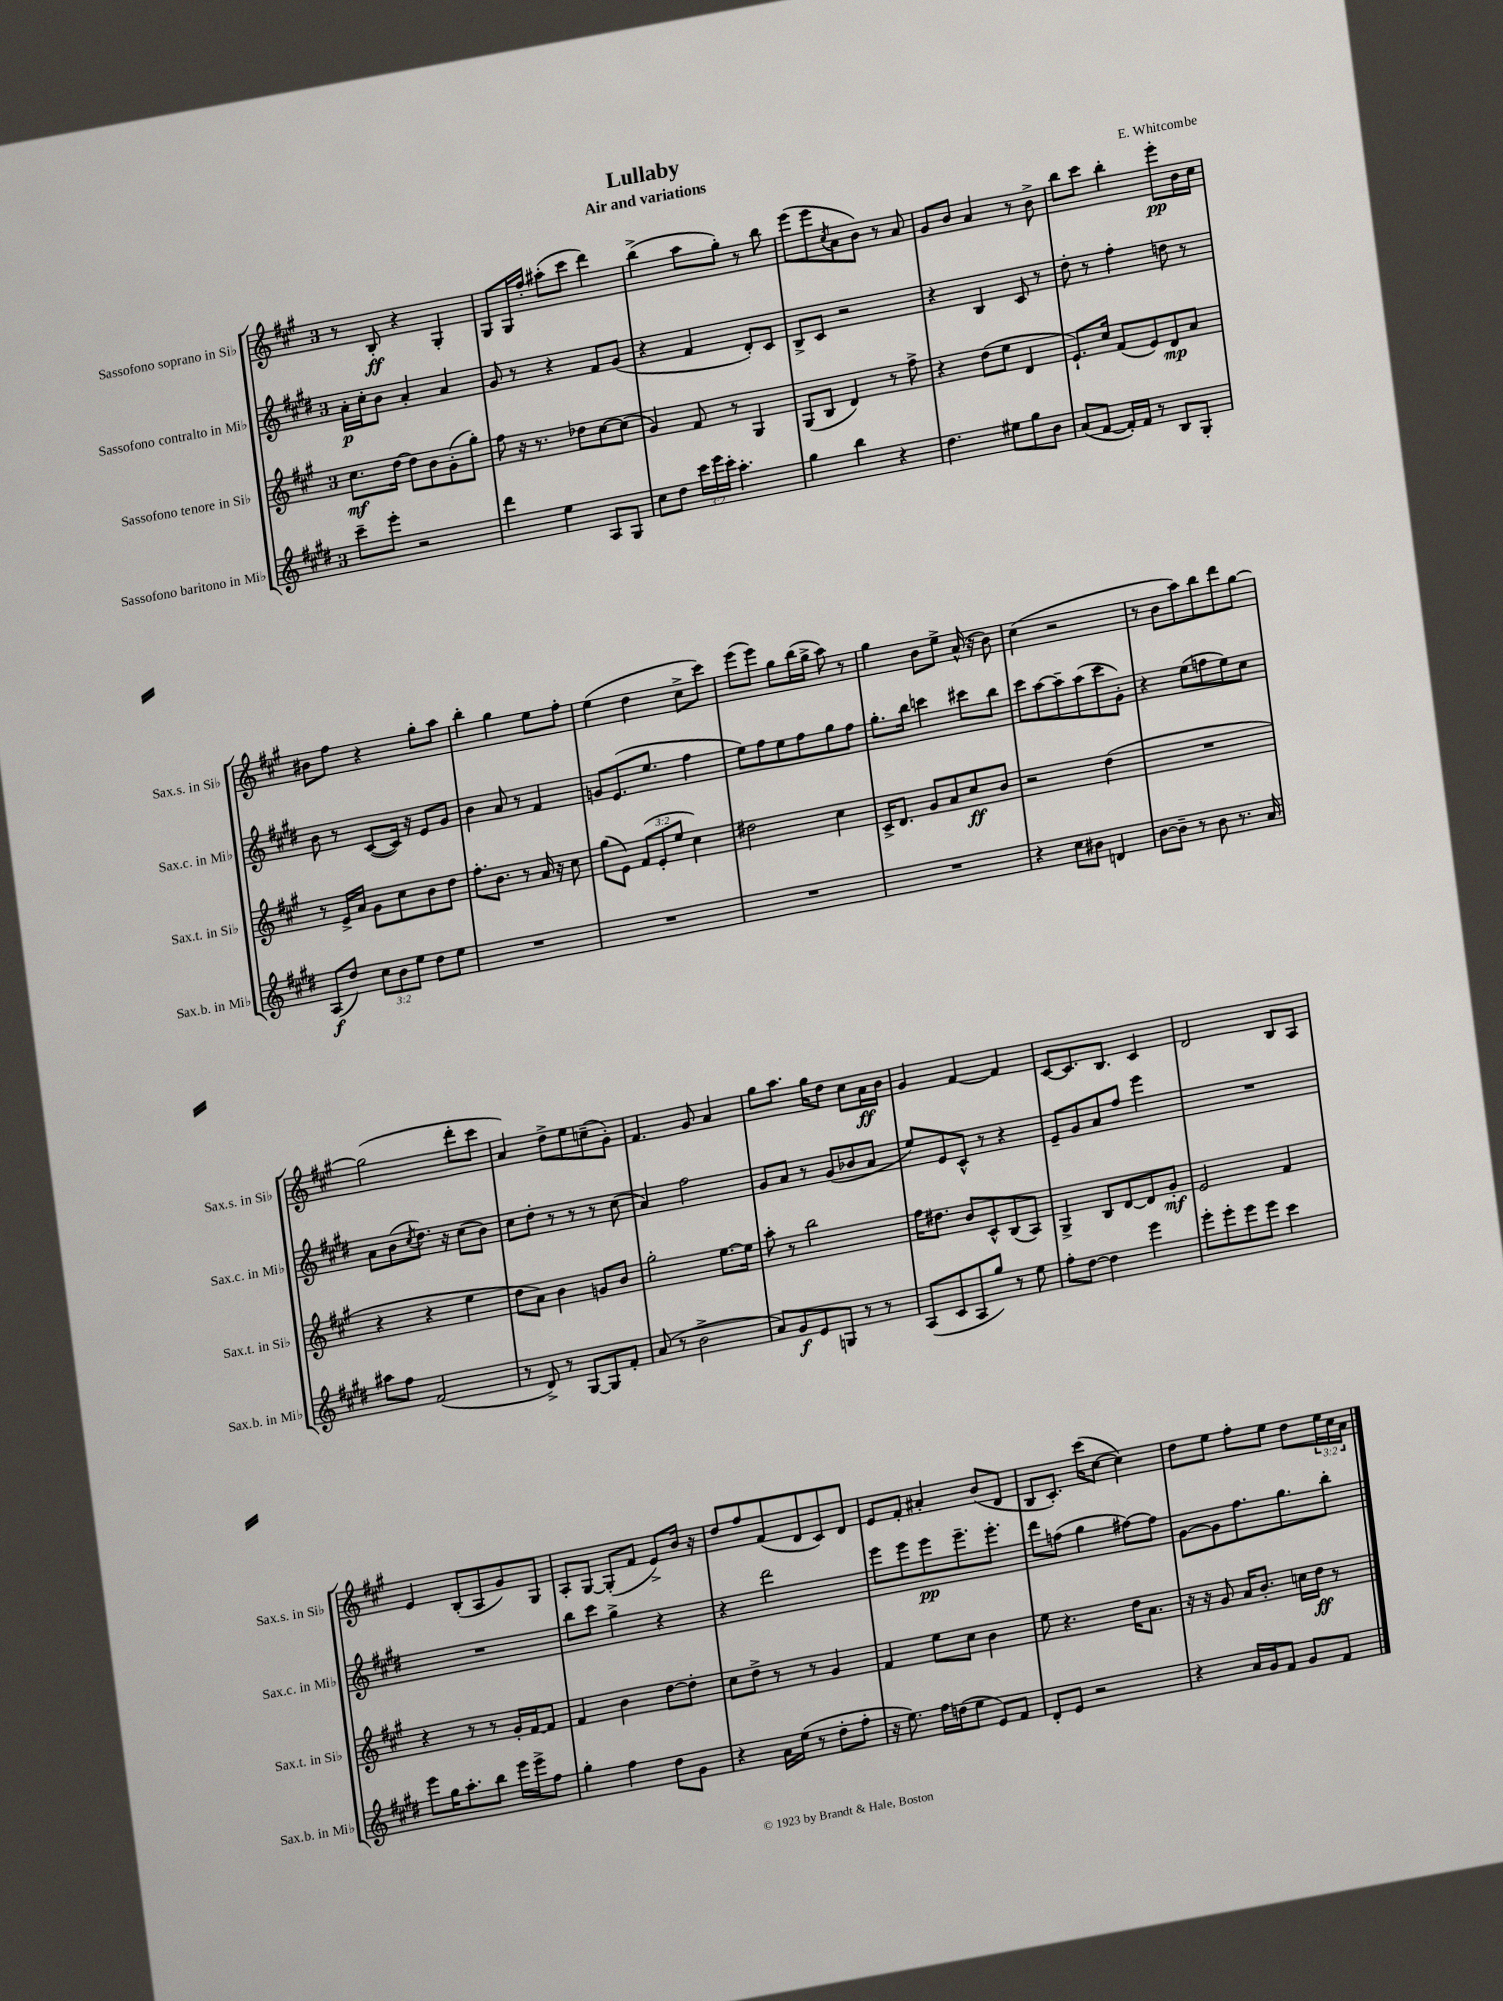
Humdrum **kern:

**kern	**kern	**kern	**kern
*staff4	*staff3	*staff2	*staff1
*clefG2	*clefG2	*clefG2	*clefG2
*k[f#c#g#d#]	*k[f#c#g#]	*k[f#c#g#d#]	*k[f#c#g#]
*M3/4	*M3/4	*M3/4	*M3/4
8ccc#~	8.cc#	16a'	8r
.	.	16cc#'	.
8eee'	.	8b	8B'
.	[16dd	.	.
2r	8dd]	4a'	4r
.	8b	.	.
.	(8g#'	4a	4G#'
.	8gg#')	.	.
=	=	=	=
4ddd#	8ff#	8g#	8G#
.	16r	8r	16G#
.	8.r	.	16ff#'
4ee	.	4r	(8aa#'
.	8dd-	.	8ccc#
8A	[8cc#	8f#	4ddd)
8G#	(8cc#]	(8g#	.
=	=	=	=
8cc#	4g#)	4r	(4bb^
8dd#	.	.	.
24ccc#	8f#	4f#	8aa
24eee	.	.	.
24ccc#'	.	.	.
4.aa'	8r	.	8gg#')
.	4G#	8d#')	8r
.	.	8c#	8bb
=	=	=	=
4gg#	(8G#	8B^	(8eee
.	8B	8c#	8eee
.	.	.	8qcc#
4bb	4d)	2r	8a
.	.	.	8b)
4r	8r	.	8r
.	8ff#^	.	8a
=	=	=	=
4.dd#	4r	4r	8g#
.	.	.	8b
.	(8dd	4B	4a
8ee#	8ee	.	.
8gg#	4d	8c#	8r
8b	.	8r	8b^
=	=	=	=
(8a	8.e`)	8dd#'	8bb
[8f#	.	8r	8ccc#
.	16cc#	.	.
16f#'])	(8f#	4ff#'	4bb'
16f#	.	.	.
8r	8e)	.	.
8B	8d	8dd	8eee'
8G#'	8a	8r	16b
.	.	.	16cc#
=	=	=	=
(8A	8r	8b	8b#
8dd#)	16e^	8r	8ff#
.	16a	.	.
12cc#	8g#	([8c#	4r
12b	.	.	.
.	8cc#	16c#])	.
12ee	.	.	.
.	.	16r	.
8dd#	8b	8e	8gg#'
8ee	8dd	8g#	8aa
=	=	=	=
2.r	8.ff#'	4b	4bb'
.	8.b	.	.
.	.	8a	4gg#
.	8r	8r	.
.	16a	4f#	8ee
.	16r	.	.
.	8cc#	.	8ff#'
=	=	=	=
2.r	(8gg#	8g	(4ee
.	8e)	(8.e	.
.	(12f#	.	4dd
.	.	8.ee	.
.	12e'	.	.
.	12ee	.	.
.	4cc#)	4ff#	8cc#^
.	.	.	8ccc#)
=	=	=	=
2.r	2dd#	8ee)	(8eee
.	.	8ff#	8eee)
.	.	8ee	8gg#
.	.	8ff#	(16bb
.	.	.	16gg#^
.	4cc#	8gg#	8aa)
.	.	8ff#	8r
=	=	=	=
2.r	16c#^	8.gg#'	4gg#
.	8.d	.	.
.	.	16bb	.
.	8g#	4ccc	8b
.	8a	.	8ee^
.	8cc#	8ccc#	(16a^^
.	.	.	16r
.	8b	8bb	8b)
=	=	=	=
4r	2r	8ccc#	(4cc#
.	.	[8aa	.
8cc#	.	8aa~]	2r
8b#	.	(8aa	.
4d	(4dd	8ccc#	.
.	.	8g#')	.
=	=	=	=
[8b	2.r	4r	8r
8b~]	.	.	8b
8r	.	(8ee	8aa)
8b	.	8ff	8bb
8.r	.	8ee)	8ddd
.	.	8cc#	[8gg#
16a	.	.	.
=	=	=	=
8aa#	4r	8a	(2gg#]
8ff#	.	(8b	.
.	.	8qcc#	.
(2f#	4r	8.dd#)	.
.	.	16r	.
.	4ee	(8cc#	8ddd'
.	.	8b)	8ccc#
=	=	=	=
8r	8dd	8cc#	4a)
8d#^)	8a)	8dd#'	.
8r	4b	8r	8dd^
[8G#	.	8r	8ee
8G#]	8g	8r	(8cc~
8f#'	8b	(8cc#	8g#')
=	=	=	=
(8a	2gg#'	4a)	4.f#
8r	.	.	.
2b^	.	2ff#	.
.	.	.	8g#
.	[8.ee	.	4a
.	16ee]	.	.
=	=	=	=
8a)	8aa'	8g#	8gg#
8g#	8r	8a	8.aa
8e	2bb	8r	.
.	.	.	16gg#
8G	.	(8g#	8dd
8r	.	8b-	8cc#
8r	.	8a	16a
.	.	.	16b
=	=	=	=
(8A	16ff#	8ee)	4g#
.	8.dd#	.	.
8c#	.	8e	.
8A	8b	8c#^^	[4f#
8gg#)	8c#^^	8r	.
8r	(8B	4r	4f#]
8ee	8A)	.	.
=	=	=	=
8ff#'	4G#^	8e~	[8c#
[8dd#	.	8g#	8.c#]
4dd#]	8B	8a	.
.	.	.	8.B
.	[8d	8ff#	.
4eee	8d]	4eee	4c#
.	8g#'	.	.
=	=	=	=
8eee'	2e	2.r	2d
8eee'	.	.	.
8eee	.	.	.
8eee	.	.	.
4ccc#	4f#	.	8B
.	.	.	8A
=	=	=	=
8eee	4r	2.r	4e
16gg#	.	.	.
8.aa'	.	.	.
.	8r	.	(8B'
8bb	8r	.	8A
16eee	16g#'	.	8g#)
16eee^	[16f#	.	.
8ff#	8f#]	.	8G#
=	=	=	=
4gg#'	4f#	8bb	8A'
.	.	8ccc#	[8G#
4ff#	4b	4gg#^	(8G#']
.	.	.	8f#
8dd#	[8dd	4r	8e^)
8g#	8dd']	.	16b
.	.	.	16r
=	=	=	=
4r	8cc#	4r	8dd
.	8dd^	.	8ff#
16a	8r	2ddd#	(8f#
(16ee	.	.	.
8r	8r	.	8d
8dd#'	4g#	.	8c#)
8ff#'	.	.	8d
=	=	=	=
16r	4f#	8eee	8e
8.ee)	.	.	.
.	.	8eee	8f#'
16ff#	8ee	8eee	4a#'
(16dd	.	.	.
8ee	8cc#	8.eee~	.
8e)	4b	.	(8b
.	.	8.eee'	.
8f#	.	.	8d
=	=	=	=
8d#'	8ee	8ddd#	8B
8e	4.r	(8ff	8.c#')
2r	.	4gg#	.
.	.	.	(16ccc#
.	.	.	[8cc#
.	16dd	[8ff#)	4cc#])
.	8.a	.	.
.	.	8ff#]	.
=	=	=	=
4r	16r	[8g#	8dd
.	16r	.	.
.	8g#	8g#]	8ee
16a	16a	8.ff#	8ff#'
16g#	8.b'	.	.
8f#	.	.	8ee
.	.	8.gg#	.
8g#	16cc	.	8dd
.	16dd	.	.
8f#	8r	8bb'	24ee
.	.	.	24cc#
.	.	.	24a
==	==	==	==
*-	*-	*-	*-
